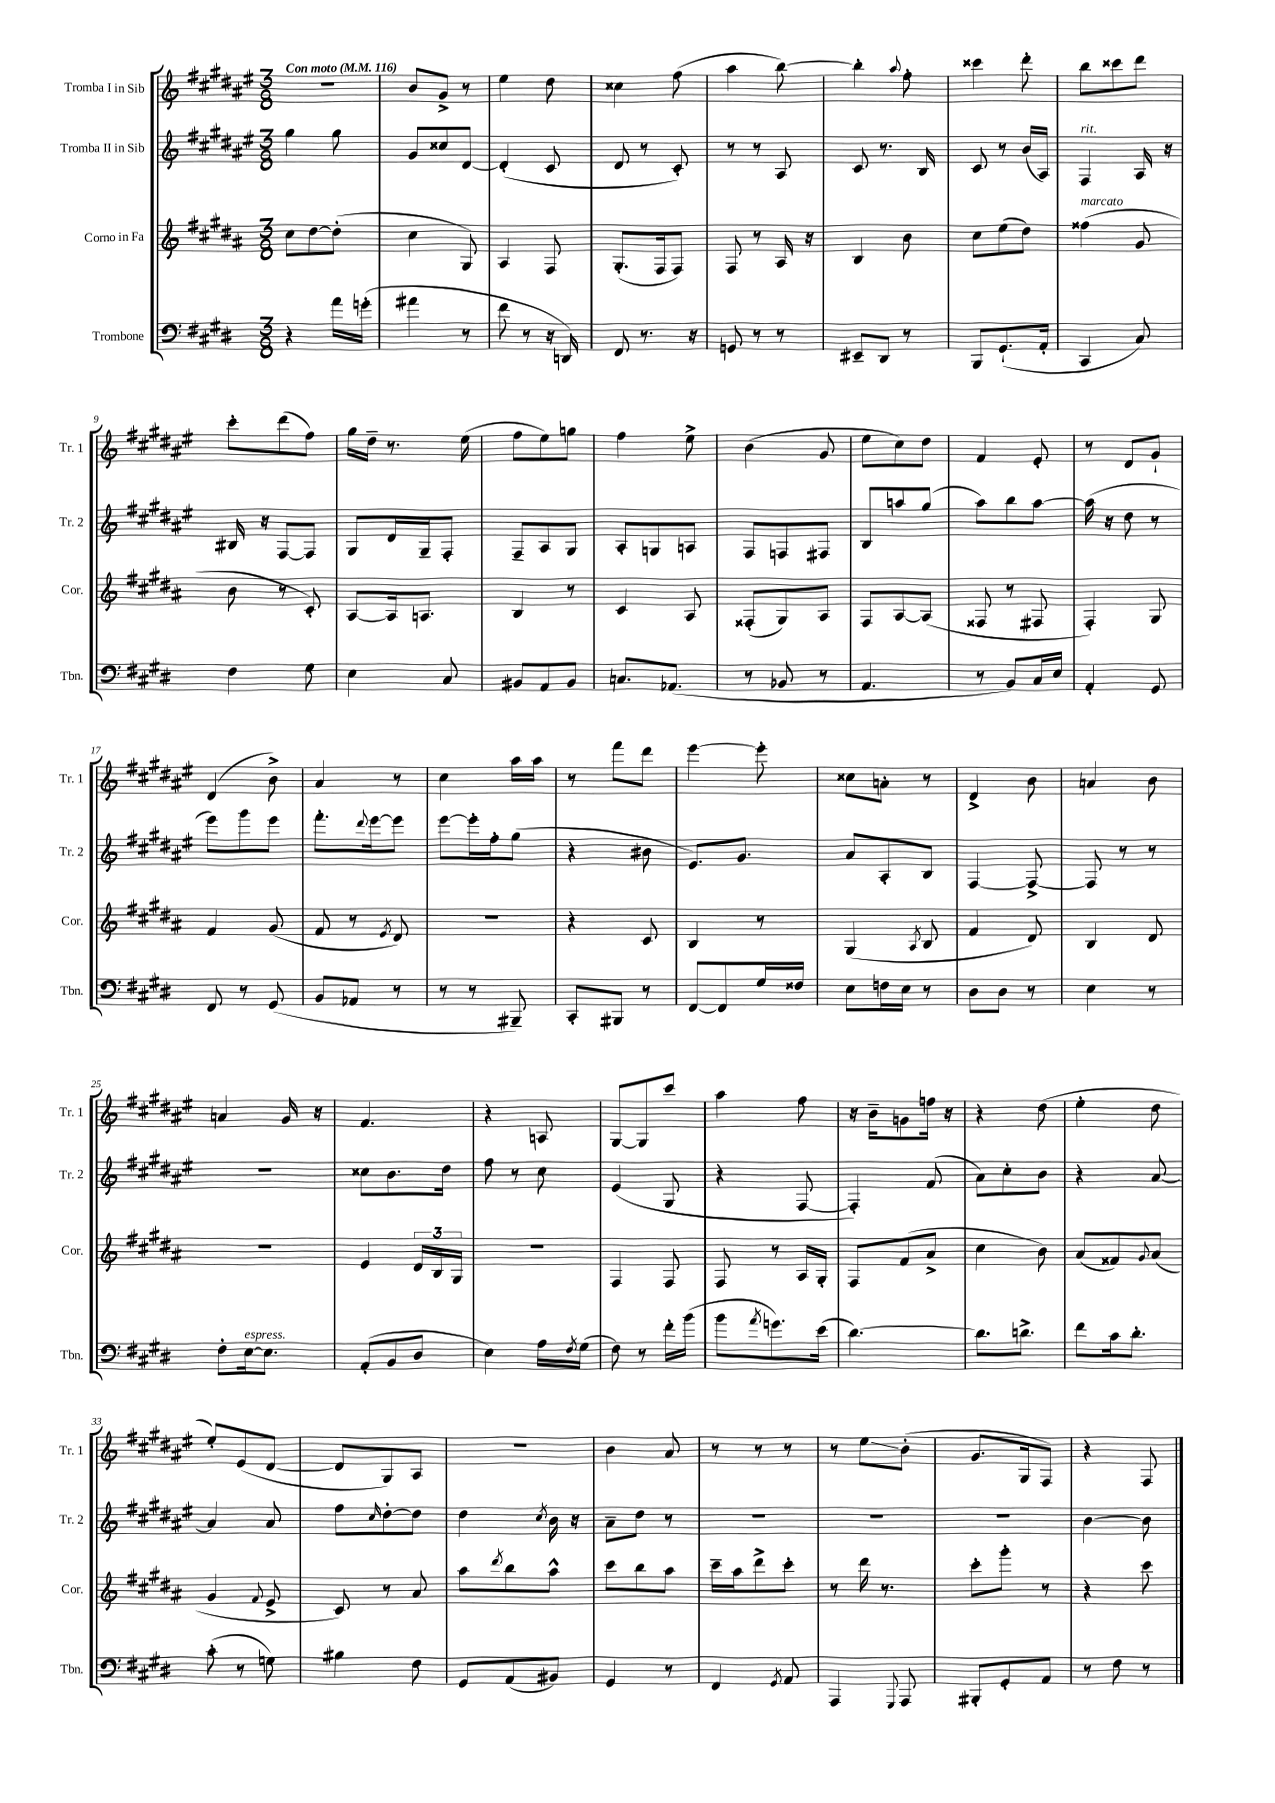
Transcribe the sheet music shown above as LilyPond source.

<<
\new StaffGroup <<
\new Staff = "s0" \with { instrumentName = "Tromba I in Sib" shortInstrumentName = "Tr. 1" } {
    \clef treble \key fis \major \numericTimeSignature \time 3/8 \tempo "Con moto" 4 = 116
    R4. |
    b'8 gis'8-> r8 |
    eis''4 dis''8 |
    cisis''4 fis''8( |
    ais''4 b''8~) |
    b''4-. \appoggiatura { ais''8 } fis''8-. |
    cisis'''4 dis'''8-. |
    b''8 cisis'''8 dis'''8 |
    cis'''8-. dis'''8( fis''8) |
    gis''16 dis''16-- r8. eis''16( |
    fis''8 eis''8) g''8 |
    fis''4 eis''8-> |
    b'4( gis'8 |
    eis''8 cis''8) dis''8 |
    fis'4 eis'8-. |
    r8 dis'8 gis'8-! |
    dis'4( b'8->) |
    ais'4 r8 |
    cis''4 ais''16 ais''16 |
    r8 fis'''8 dis'''8 |
    eis'''4~ eis'''8-. |
    cisis''8 a'8-. r8 |
    dis'4-> b'8 |
    a'4 b'8 |
    a'4 gis'16 r16 |
    fis'4. |
    r4 a8 |
    gis8~ gis8 cis'''8 |
    ais''4 fis''8 |
    r16 b'16-- g'8 f''16 r16 |
    r4 dis''8( |
    eis''4-. dis''8 |
    eis''8-.) eis'8( dis'8~ |
    dis'8 gis8) ais8 |
    R4. |
    b'4 ais'8 |
    r8 r8 r8 |
    r8 eis''8\glissando b'8-.( |
    gis'8. gis16 fis8) |
    r4 fis8 \bar "|." |
}
\new Staff = "s1" \with { instrumentName = "Tromba II in Sib" shortInstrumentName = "Tr. 2" } {
    \clef treble \key fis \major \numericTimeSignature \time 3/8
    gis''4 gis''8 |
    gis'8 cisis''8 dis'8~ |
    dis'4-.( cis'8 |
    dis'8 r8 cis'8-.) |
    r8 r8 ais8 |
    cis'8 r8. b16 |
    cis'8 r8 b'16( ais16) |
    fis4^\markup { \italic "rit." } ais16 r16 |
    bis16 r16 fis8~ fis8 |
    gis8 dis'16 gis16-- fis8-. |
    fis8-- ais8 gis8 |
    ais8-. g8 a8 |
    fis8 f8 fis8 |
    b8 a''8 gis''8( |
    ais''8) b''8 ais''8~ |
    ais''16( r16 dis''8 r8 |
    eis'''8) gis'''8 eis'''8 |
    fis'''8.-. \appoggiatura { dis'''8 } eis'''16~ eis'''8 |
    eis'''8~ eis'''16-. fis''16-. gis''8( |
    r4 bis'8 |
    eis'8.) gis'8. |
    ais'8 ais8-. b8 |
    fis4~ fis8~-> |
    fis8 r8 r8 |
    R4. |
    cisis''8 b'8. dis''16 |
    fis''8 r8 cis''8 |
    eis'4( gis8 |
    r4 fis8~ |
    fis4-.) fis'8( |
    ais'8) cis''8-. b'8 |
    r4 ais'8~ |
    ais'4 ais'8 |
    fis''8 \grace { cis''16 } dis''8~-. dis''8 |
    dis''4 \acciaccatura { cis''8 } b'16 r16 |
    ais'8-- dis''8 r8 |
    R4. |
    R4. |
    R4. |
    b'4~ b'8 \bar "|." |
}
\new Staff = "s2" \with { instrumentName = "Corno in Fa" shortInstrumentName = "Cor." } {
    \clef treble \key b \major \numericTimeSignature \time 3/8
    cis''8 dis''8~ dis''8-.( |
    cis''4 gis8) |
    ais4 fis8 |
    gis8.-.( fis16 fis8) |
    fis8 r8 ais16 r16 |
    b4 b'8 |
    cis''8 e''8( dis''8) |
    fisis''4^\markup { \italic "marcato" }( gis'8 |
    b'8 r8 cis'8-.) |
    ais8~ ais16 a8. |
    b4 r8 |
    cis'4 ais8 |
    fisis8-.( gis8) ais8 |
    fis8 ais8~ ais8( |
    fisis8 r8 fis8 |
    fis4-.) gis8 |
    fis'4 gis'8( |
    fis'8 r8 \acciaccatura { e'8 } dis'8) |
    r4. |
    r4 cis'8 |
    b4 r8 |
    gis4( \acciaccatura { ais8 } b8 |
    fis'4 dis'8) |
    b4 dis'8 |
    R4. |
    e'4 \tuplet 3/2 { dis'16 b16 gis16 } |
    R4. |
    fis4 fis8 |
    fis8 r8 ais16 gis16-. |
    fis8 fis'8( ais'8-> |
    cis''4 b'8) |
    ais'8( fisis'8) \appoggiatura { gis'8 } ais'8( |
    gis'4 \appoggiatura { fis'8 } e'8-> |
    cis'8) r8 ais'8 |
    ais''8 \acciaccatura { dis'''8 } b''8 ais''8-^ |
    cis'''8 b''8 ais''8 |
    cis'''16-- ais''16 dis'''8-> cis'''8-. |
    r8 dis'''16 r8. |
    cis'''8-. gis'''8-. r8 |
    r4 cis'''8 \bar "|." |
}
\new Staff = "s3" \with { instrumentName = "Trombone" shortInstrumentName = "Tbn." } {
    \clef bass \key e \major \numericTimeSignature \time 3/8
    r4 a'16 g'16-.( |
    ais'4 r8 |
    fis'8 r8 r16 d,16) |
    fis,8 r8. r16 |
    g,8 r8 r8 |
    eis,8-- dis,8 r8 |
    b,,8 gis,8.-!( a,16-. |
    cis,4 cis8) |
    fis4 gis8 |
    e4 cis8 |
    bis,8 a,8 bis,8 |
    c8. aes,8.( |
    r8 bes,8 r8 |
    a,4. |
    r8 b,8) cis16 e16 |
    a,4-. gis,8 |
    fis,8 r8 gis,8( |
    b,8 aes,8 r8 |
    r8 r8 bis,,8--) |
    cis,8-. bis,,8 r8 |
    fis,8~ fis,8 gis16 fisis16 |
    e8 f16 e16 r8 |
    dis8 dis8 r8 |
    e4 r8 |
    fis8-. e16~^\markup { \italic "espress." } e8. |
    a,8-.( b,8 dis8 |
    e4) a16 \acciaccatura { fis8 } gis16( |
    fis8) r8 fis'16-. b'16( |
    b'8 \acciaccatura { a'8 } g'8.) e'16( |
    dis'4.~) |
    dis'8. d'8.-> |
    fis'8 cis'16 dis'8.-. |
    cis'8-.( r8 g8) |
    bis4 fis8 |
    gis,8 a,8( bis,8) |
    gis,4 r8 |
    fis,4 \acciaccatura { gis,8 } a,8 |
    a,,4 \appoggiatura { gis,,8 } a,,8 |
    bis,,8-. gis,8-. a,8 |
    r8 fis8 r8 \bar "|." |
}
>>
>>
